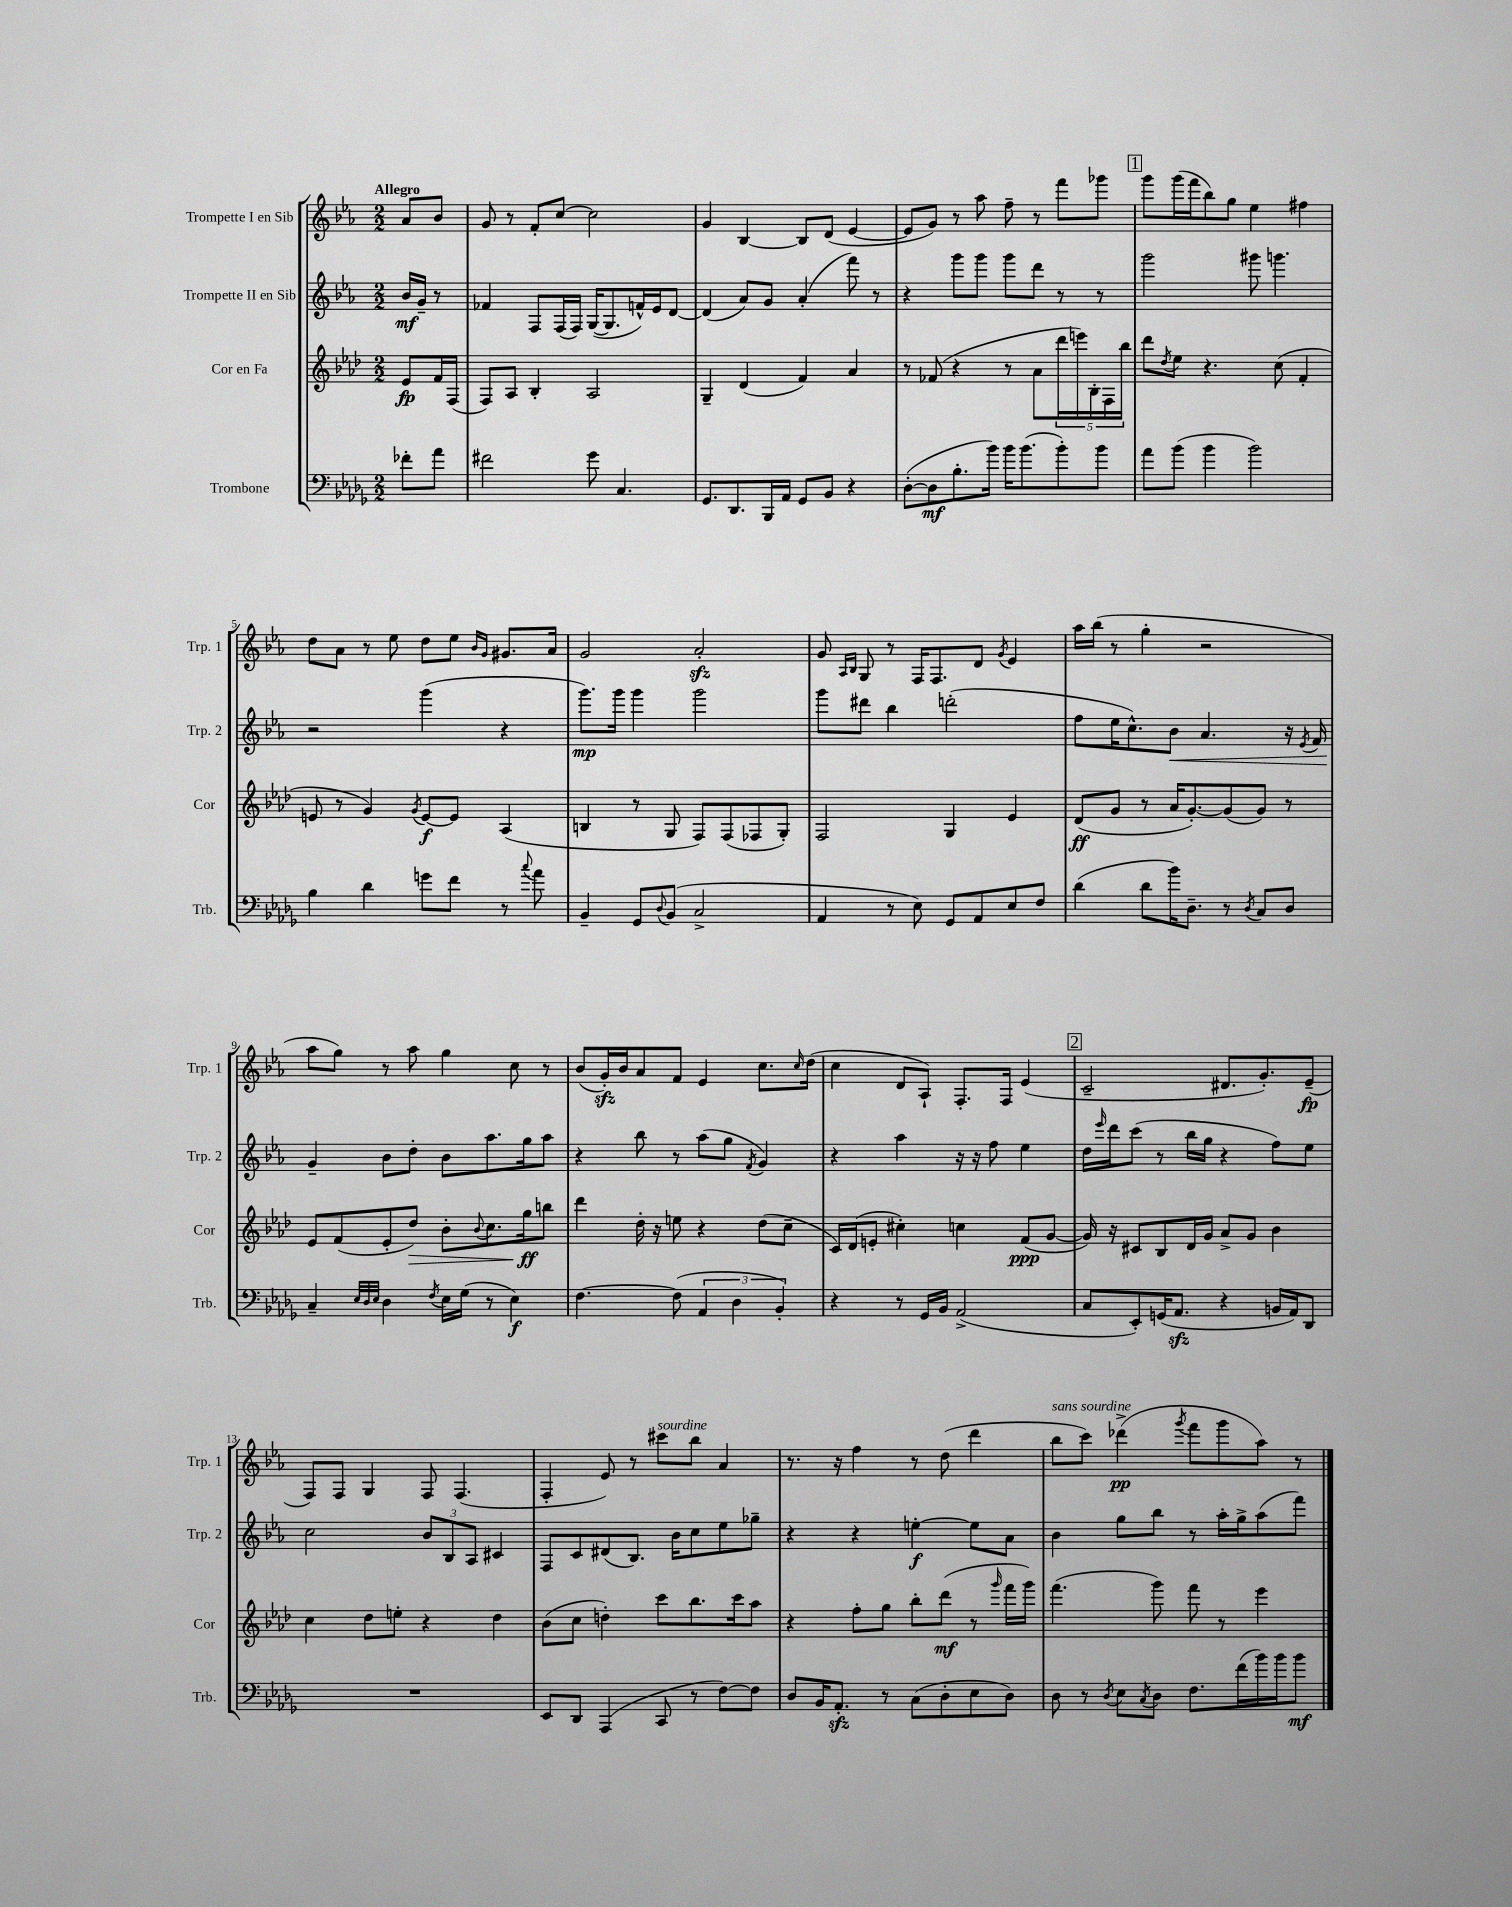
<<
\new StaffGroup <<
\new Staff = "s0" \with { instrumentName = "Trompette I en Sib" shortInstrumentName = "Trp. 1" } {
    \clef treble \key ees \major \numericTimeSignature \time 2/2 \partial 4 \tempo "Allegro"
    aes'8 bes'8 |
    g'8 r8 f'8-. c''8~ c''2 |
    g'4 bes4~ bes8 d'8( ees'4~ |
    ees'8 g'8) r8 aes''8 f''8-- r8 f'''8 ges'''8 |
    \mark \markup { \box "1" } g'''8 g'''16( f'''16 bes''8) g''8 ees''4 fis''4 |
    d''8 aes'8 r8 ees''8 d''8 ees''8 \grace { bes'16 g'16 } gis'8. aes'16 |
    g'2 aes'2-.\sfz |
    g'8 \grace { aes16 bes16 } g8 r8 f16 f8. d'8 \acciaccatura { g'8 } ees'4 |
    aes''16 bes''16( r8 g''4-. r2 |
    aes''8 g''8) r8 aes''8 g''4 c''8 r8 |
    bes'8( g'16-.\sfz) bes'16 aes'8 f'8 ees'4 c''8. \grace { c''16 } d''16( |
    c''4 d'8 aes8-!) f8.-. f16 ees'4( |
    \mark \markup { \box "2" } c'2-- dis'8. g'8.-.) ees'8--\fp( |
    f8) f8 g4 f8 f4.( |
    f4-. ees'8) r8 cis'''8^\markup { \italic "sourdine" } bes''8 aes'4 |
    r8. r16 f''4 r8 d''8( d'''4 |
    bes''8^\markup { \italic "sans sourdine" } c'''8) des'''4->\pp( \acciaccatura { g'''8 } f'''8 g'''8 aes''8) r8 \bar "|." |
}
\new Staff = "s1" \with { instrumentName = "Trompette II en Sib" shortInstrumentName = "Trp. 2" } {
    \clef treble \key ees \major \numericTimeSignature \time 2/2 \partial 4
    bes'16\mf g'16-- r8 |
    fes'4 f8 f16( f16) g16~( g8. f'16-^) ees'16 d'8~ |
    d'4( aes'8) g'8 aes'4-.( f'''8) r8 |
    r4 g'''8 g'''8 g'''8 d'''8 r8 r8 |
    \mark \markup { \box "1" } g'''2 gis'''8 g'''4. |
    r2 g'''4( r4 |
    g'''8.\mp) g'''16 g'''4 g'''2 |
    g'''8 dis'''8 bes''4 d'''2-.( |
    f''8 ees''16 c''8.-^) bes'8\< aes'4. r16 \acciaccatura { ees'8 } f'16 |
    g'4--\! bes'8 d''8-. bes'8 aes''8. g''16 aes''8 |
    r4 bes''8 r8 aes''8( g''8 \acciaccatura { f'8 } g'4) |
    r4 aes''4 r16 r16 f''8 ees''4 |
    \mark \markup { \box "2" } d''16 \grace { ees'''16 } d'''16 c'''8( r8 bes''16 g''16 r4 f''8) ees''8 |
    c''2 \tuplet 3/2 { bes'8 bes8 aes8 } cis'4 |
    f8 c'8 dis'8( bes8.) bes'16 c''8 ees''8 ges''8-- |
    r4 r4 e''4~-.\f e''8 aes'8 |
    bes'4 g''8 bes''8 r8 aes''16-. g''16-> aes''8( f'''8) \bar "|." |
}
\new Staff = "s2" \with { instrumentName = "Cor en Fa" shortInstrumentName = "Cor" } {
    \clef treble \key aes \major \numericTimeSignature \time 2/2 \partial 4
    ees'8\fp f'16 f16( |
    f8) aes8 bes4-. aes2 |
    g4-- des'4( f'4) aes'4 |
    r8 fes'8( r4 r8 aes'8 \tuplet 5/4 { des'''16 e'''16) bes16-. f16 bes''16 } |
    \mark \markup { \box "1" } des'''8 \acciaccatura { des''8 } ees''8 r4. c''8( f'4-. |
    e'8 r8 g'4) \acciaccatura { g'8 } e'8~\f e'8 aes4( |
    b4 r8 g8 f8) f8( fes8 g8-.) |
    f2 g4 ees'4 |
    des'8\ff( g'8 r8 aes'16 g'8.~-.) g'8( g'8) r8 |
    ees'8 f'8( ees'8-. des''8\>) bes'8-. \appoggiatura { bes'8 } c''8. g''16\ff\! b''8 |
    des'''4 des''16-. r16 e''8 r4 des''8( c''8-- |
    c'16) des'16( e'8-. cis''4-.) c''4 f'8\ppp( g'8~ |
    \mark \markup { \box "2" } g'16) r16 cis'8 bes8 des'16 g'16 aes'8-> g'8 bes'4 |
    c''4 des''8 e''8-. r4 des''4 |
    bes'8( c''8 d''4-.) c'''8 bes''8. c'''16 aes''8 |
    r4 f''8-. g''8 bes''8-. des'''8\mf( r8 \grace { g'''16 } f'''16 g'''16) |
    f'''4.( g'''8) f'''8 r8 ees'''4 \bar "|." |
}
\new Staff = "s3" \with { instrumentName = "Trombone" shortInstrumentName = "Trb." } {
    \clef bass \key des \major \numericTimeSignature \time 2/2 \partial 4
    fes'8-. aes'8 |
    fis'2 ges'8 c4. |
    ges,8. des,8. bes,,16 aes,16 ges,8 bes,8 r4 |
    des8~-.( des8\mf bes8.-. bes'16) bes'16 bes'8.( bes'8-.) bes'8 |
    \mark \markup { \box "1" } aes'8 bes'8( bes'4 bes'2) |
    bes4 des'4 g'8 f'8 r8 \appoggiatura { c''8 } aes'8 |
    bes,4-- ges,8 \appoggiatura { des8 } bes,8( c2-> |
    aes,4 r8 ees8) ges,8 aes,8 ees8 f8 |
    des'4( des'8 bes'16) des8.-- r8 \acciaccatura { des8 } c8 des8 |
    c4-- \grace { ees32 des32 ees32 } des4 \acciaccatura { f8 } ees16 ges16( r8 ees4\f) |
    f4.~ f8( \tuplet 3/2 { aes,4 des4 bes,4-.) } |
    r4 r8 ges,16 bes,16 aes,2->( |
    \mark \markup { \box "2" } c8 ees,8-.) g,16( aes,8.\sfz r4 b,16 aes,16) des,8 |
    R1 |
    ees,8 des,8 aes,,4( c,8 r8 f8~) f8 |
    des8 bes,16 aes,8.-.\sfz r8 c8( des8-. ees8 des8) |
    des8 r8 \acciaccatura { des8 } ees8 \acciaccatura { c8 } des8 f8. f'16( bes'16) bes'16 bes'8\mf \bar "|." |
}
>>
>>
